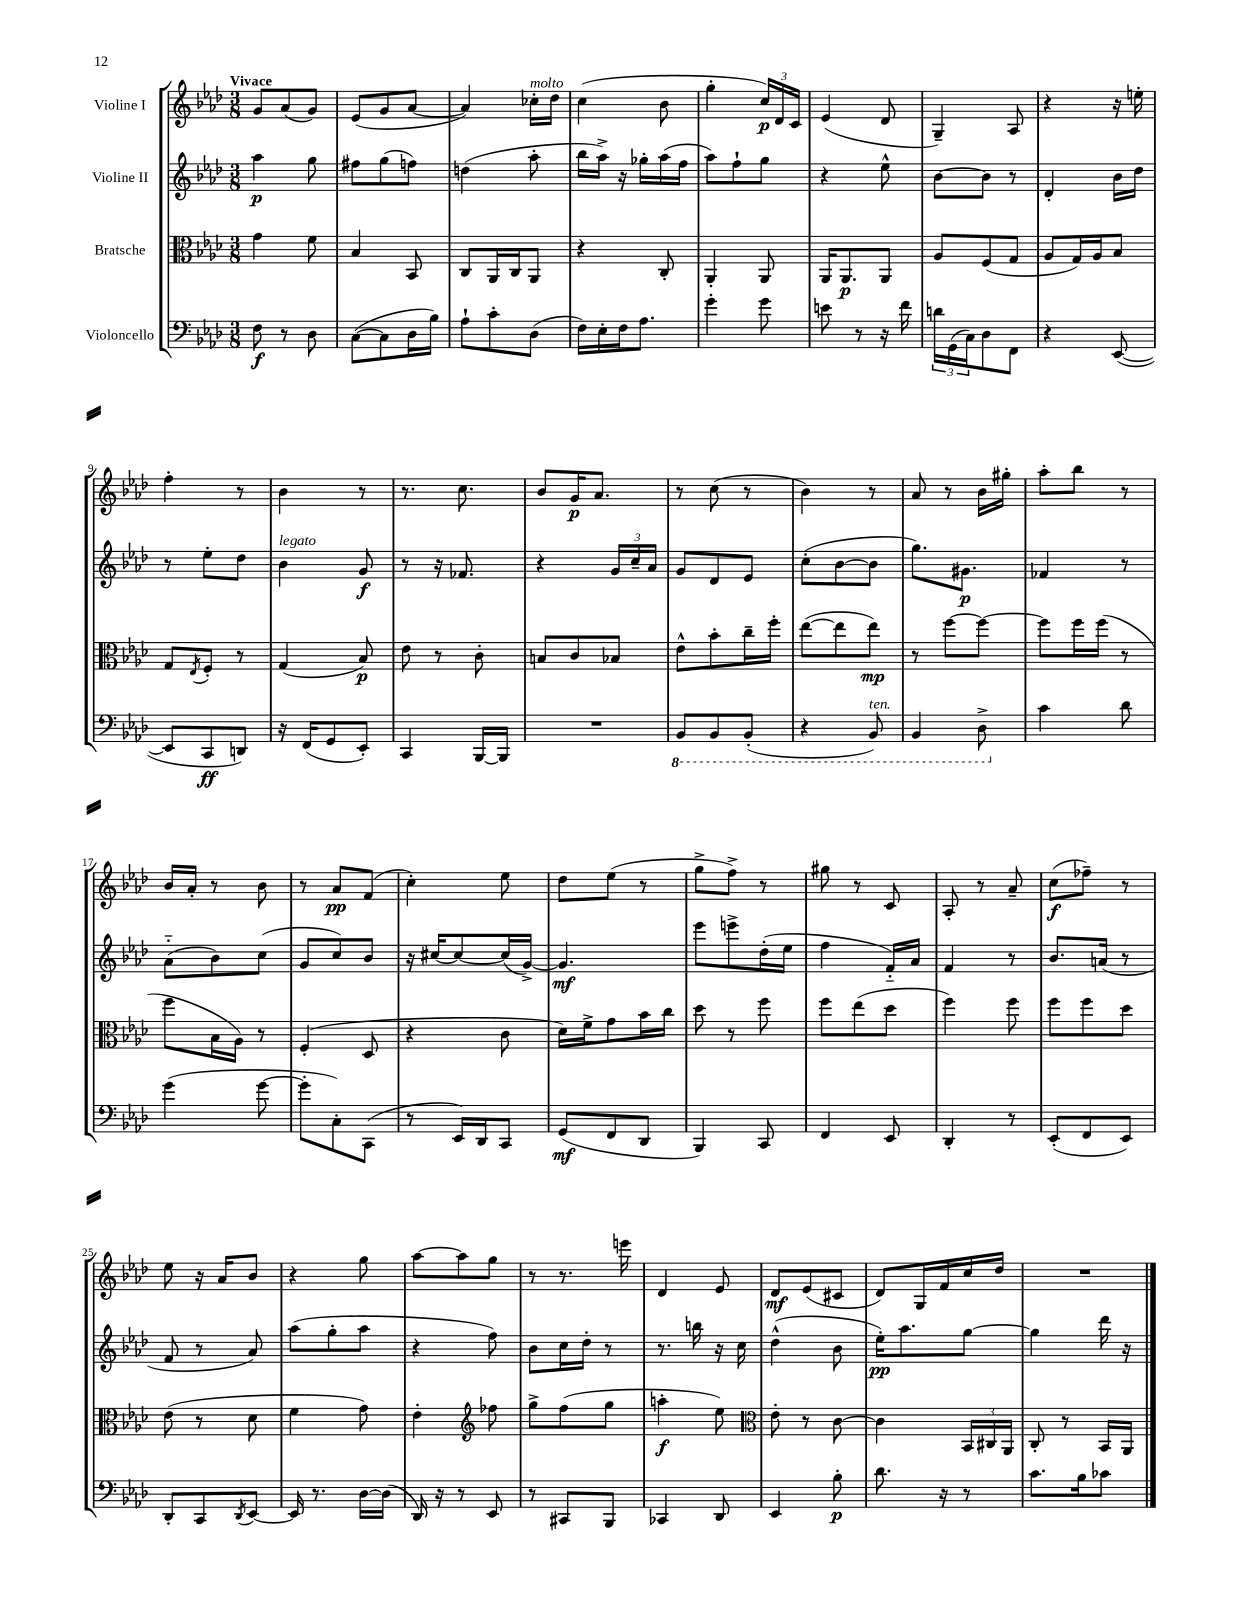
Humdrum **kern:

**kern	**dynam	**kern	**dynam	**kern	**dynam	**kern	**dynam
*part4	*part4	*part3	*part3	*part2	*part2	*part1	*part1
*staff4	*staff4	*staff3	*staff3	*staff2	*staff2	*staff1	*staff1
*I"Violoncello	*	*I"Bratsche	*	*I"Violine II	*	*I"Violine I	*
*clefF4	*	*clefC3	*	*clefG2	*	*clefG2	*
*k[b-e-a-d-]	*	*k[b-e-a-d-]	*	*k[b-e-a-d-]	*	*k[b-e-a-d-]	*
*M3/8	*	*M3/8	*	*M3/8	*	*M3/8	*
=1	=1	=1	=1	=1	=1	=1	=1
!	!	!	!	!	!	!LO:TX:a:B:t=Vivace	!
8F\	f	4g\	.	4aa-\	p	8g/L	.
8r	.	.	.	.	.	(8a-/	.
8D-\	.	8f\	.	8gg\	.	8g/J)	.
=2	=2	=2	=2	=2	=2	=2	=2
([8C\L	.	4B-/	.	8ff#X\L	.	(8e-/L	.
8C\]	.	.	.	(8gg\	.	8g/	.
16D-\L	.	8BB-/	.	8ffn\J)	.	[8a-/J	.
16B-\JJ)	.	.	.	.	.	.	.
=3	=3	=3	=3	=3	=3	=3	=3
8A-`\L	.	8C/L	.	(4ddn\	.	4a-/])	.
8c'\	.	16AA-/L	.	.	.	.	.
.	.	16C/J	.	.	.	.	.
!	!	!	!	!	!	!LO:TX:a:i:t=molto	!
(8D-\J	.	8AA-/J	.	8aa-'\	.	16cc-X'\LL	.
.	.	.	.	.	.	16dd-\JJ	.
=4	=4	=4	=4	=4	=4	=4	=4
16F\LL)	.	4r	.	16bb-\LL	.	(4cc\	.
16E-'\	.	.	.	16aa-^\JJ)	.	.	.
16F\J	.	.	.	16r	.	.	.
8.A-\J	.	.	.	16gg-X'\LL	.	.	.
.	.	8C'/	.	(16aa-\	.	8b-\	.
.	.	.	.	16ff\JJ	.	.	.
=5	=5	=5	=5	=5	=5	=5	=5
4g'\	.	4AA-'/	.	8aa-\L)	.	4gg'\	.
.	.	.	.	8ff`\	.	.	.
8g\	.	8AA-/	.	8gg\J	.	24cc/LL)	p
.	.	.	.	.	.	24d-/	.
.	.	.	.	.	.	24c/JJ	.
=6	=6	=6	=6	=6	=6	=6	=6
8en\	.	16AA-/KL	.	4r	.	(4e-/	.
.	.	8.AA-/	p	.	.	.	.
8r	.	.	.	.	.	.	.
16r	.	8AA-/J	.	8ee-^^\	.	8d-/	.
16f\	.	.	.	.	.	.	.
=7	=7	=7	=7	=7	=7	=7	=7
24dn\LL	.	8A-/L	.	[8b-\L	.	4G~/)	.
(24GG\	.	.	.	.	.	.	.
24C\J)	.	.	.	.	.	.	.
8D-\	.	(8F/	.	8b-\J]	.	.	.
8FF\J	.	8G/J	.	8r	.	8A-/	.
=8	=8	=8	=8	=8	=8	=8	=8
4r	.	8A-/L	.	4d-'/	.	4r	.
.	.	16G/L)	.	.	.	.	.
.	.	16A-/J	.	.	.	.	.
([8EE-/	.	8B-/J	.	16b-\LL	.	16r	.
.	.	.	.	16dd-\JJ	.	16een'\	.
!!LO:LB:g=z
=9	=9	=9	=9	=9	=9	=9	=9
8EE-/L]	.	8G/L	.	8r	.	4ff'\	.
.	.	8qE-/	.	.	.	.	.
8CC/	ff	8F'/J	.	8ee-'\L	.	.	.
8DDn/J)	.	8r	.	8dd-\J	.	8r	.
=10	=10	=10	=10	=10	=10	=10	=10
!	!	!	!	!LO:TX:a:i:t=legato	!	!	!
16r	.	(4G/	.	4b-\	.	4b-\	.
(16FF/KL	.	.	.	.	.	.	.
8GG/	.	.	.	.	.	.	.
8EE-'/J)	.	8B-/)	p	8g/	f	8r	.
=11	=11	=11	=11	=11	=11	=11	=11
4CC/	.	8e-\	.	8r	.	8.r	.
.	.	8r	.	16r	.	.	.
.	.	.	.	8.f-X/	.	8.cc\	.
[16BBB-/LL	.	8c'\	.	.	.	.	.
16BBB-/JJ]	.	.	.	.	.	.	.
=12	=12	=12	=12	=12	=12	=12	=12
4.r	.	8Bn/L	.	4r	.	8b-/L	.
.	.	8c/	.	.	.	16g/K	p
.	.	.	.	.	.	8.a-/J	.
.	.	8B-X/J	.	24g/LL	.	.	.
.	.	.	.	24cc~/	.	.	.
.	.	.	.	24a-/JJ	.	.	.
=13	=13	=13	=13	=13	=13	=13	=13
*8ba	*	*	*	*	*	*	*
8BBB-/L	.	8e-^^\L	.	8g/L	.	8r	.
8BBB-/	.	8b-'\	.	8d-/	.	(8cc\	.
(8BBB-'/J	.	16cc~\L	.	8e-/J	.	8r	.
.	.	16ff'\JJ	.	.	.	.	.
=14	=14	=14	=14	=14	=14	=14	=14
4r	.	([8ee-\L	.	(8cc'\L	.	4b-\)	.
.	.	8ee-\]	.	[8b-\	.	.	.
!LO:TX:a:i:t=ten.	!	!	!	!	!	!	!
8BBB-/)	.	8ee-\J)	mp	8b-\J]	.	8r	.
=15	=15	=15	=15	=15	=15	=15	=15
4BBB-/	.	8r	.	8.gg\L)	.	8a-/	.
.	.	[8ff\L	.	.	.	8r	.
.	.	.	.	8.g#X\J	p	.	.
8DD-^\	.	8ff\J_	.	.	.	16b-\LL	.
.	.	.	.	.	.	16gg#X'\JJ	.
=16	=16	=16	=16	=16	=16	=16	=16
*X8ba	*	*	*	*	*	*	*
4c\	.	8ff\L]	.	4f-X/	.	8aa-'\L	.
.	.	16ff\L	.	.	.	8bb-\J	.
.	.	(16ff\JJ	.	.	.	.	.
8d-\	.	8r	.	8r	.	8r	.
!!LO:LB:g=z
=17	=17	=17	=17	=17	=17	=17	=17
(4g\	.	8ff\L	.	(8a-\L	.	16b-/LL	.
.	.	.	.	.	.	16a-'/JJ	.
.	.	16B-\L	.	8b-\)	.	8r	.
.	.	16A-\JJ)	.	.	.	.	.
[8g\	.	8r	.	(8cc\J	.	8b-\	.
=18	=18	=18	=18	=18	=18	=18	=18
8g'\L]	.	(4F'/	.	8g/L	.	8r	.
8C'\)	.	.	.	8cc/)	.	8a-/L	pp
(8CC\J	.	8D-/	.	8b-/J	.	(8f/J	.
=19	=19	=19	=19	=19	=19	=19	=19
8r	.	4r	.	16r	.	4cc'\)	.
.	.	.	.	[16cc#X/KL	.	.	.
16EE-/LL)	.	.	.	8cc#/_	.	.	.
16DD-/J	.	.	.	.	.	.	.
8CC/J	.	8c\	.	(16cc#/L]	.	8ee-\	.
.	.	.	.	[16g^/JJ)	.	.	.
=20	=20	=20	=20	=20	=20	=20	=20
(8GG/L	mf	16d-\LL)	.	4.g/]	mf	8dd-\L	.
.	.	16f^\J	.	.	.	.	.
8FF/	.	8g\	.	.	.	(8ee-\J	.
8DD-/J	.	16b-\L	.	.	.	8r	.
.	.	16cc\JJ	.	.	.	.	.
=21	=21	=21	=21	=21	=21	=21	=21
4BBB-/)	.	8dd-\	.	8eee-\L	.	8gg^\L	.
.	.	8r	.	8eeen^\	.	8ff^\J)	.
8CC/	.	8ff\	.	(16dd-'\L	.	8r	.
.	.	.	.	16ee-\JJ	.	.	.
=22	=22	=22	=22	=22	=22	=22	=22
4FF/	.	8ff\L	.	4ff\	.	8gg#X\	.
.	.	(8ee-\	.	.	.	8r	.
8EE-/	.	8dd-\J	.	16f/LL)	.	8c/	.
.	.	.	.	16a-/JJ	.	.	.
=23	=23	=23	=23	=23	=23	=23	=23
4DD-'/	.	4ff\)	.	4f/	.	8A-'/	.
.	.	.	.	.	.	8r	.
8r	.	8ff\	.	8r	.	8a-~/	.
=24	=24	=24	=24	=24	=24	=24	=24
(8EE-'/L	.	8ff\L	.	8.b-/L	.	(8cc\L	f
8FF/	.	8ff\	.	.	.	8ff-X~\J)	.
.	.	.	.	(16an/Jk	.	.	.
8EE-/J)	.	8dd-\J	.	8r	.	8r	.
!!LO:LB:g=z
=25	=25	=25	=25	=25	=25	=25	=25
8DD-'/L	.	(8e-\	.	8f/	.	8ee-\	.
8CC/	.	8r	.	8r	.	16r	.
.	.	.	.	.	.	16a-/KL	.
8qDD-/	.	.	.	.	.	.	.
[8EE-/J	.	8d-\	.	8a-/)	.	8b-/J	.
=26	=26	=26	=26	=26	=26	=26	=26
16EE-/]	.	4f\	.	(8aa-\L	.	4r	.
8.r	.	.	.	.	.	.	.
.	.	.	.	8gg'\	.	.	.
[16D-\LL	.	8g\)	.	8aa-\J	.	8gg\	.
(16D-\JJ]	.	.	.	.	.	.	.
=27	=27	=27	=27	=27	=27	=27	=27
16DD-/)	.	4e-'\	.	4r	.	[8aa-\L	.
16r	.	.	.	.	.	.	.
8r	.	.	.	.	.	8aa-\]	.
*	*	*clefG2	*	*	*	*	*
8EE-/	.	8ff-X\	.	8ff\)	.	8gg\J	.
=28	=28	=28	=28	=28	=28	=28	=28
8r	.	8gg^\L	.	8b-\L	.	8r	.
8CC#X/L	.	(8ff\	.	16cc\L	.	8.r	.
.	.	.	.	16dd-'\JJ	.	.	.
8BBB-/J	.	8gg\J	.	8r	.	.	.
.	.	.	.	.	.	16eeen\	.
=29	=29	=29	=29	=29	=29	=29	=29
4CC-X/	.	4aan'\	f	8.r	.	4d-/	.
.	.	.	.	16bbn\	.	.	.
8DD-/	.	8ee-\)	.	16r	.	8e-/	.
.	.	.	.	16cc\	.	.	.
=30	=30	=30	=30	=30	=30	=30	=30
*	*	*clefC3	*	*	*	*	*
4EE-/	.	8e-'\	.	(4dd-^^\	.	8d-/L	mf
.	.	8r	.	.	.	(8e-/	.
8B-'\	p	[8c\	.	8b-\	.	8c#X/J	.
=31	=31	=31	=31	=31	=31	=31	=31
8.d-\	.	4c\]	.	16ee-'\KL)	pp	8d-/L)	.
.	.	.	.	8.aa-\	.	.	.
.	.	.	.	.	.	16G/L	.
16r	.	.	.	.	.	16f/	.
8r	.	24BB-/LL	.	[8gg\J	.	16cc/	.
.	.	24C#X/	.	.	.	.	.
.	.	.	.	.	.	16dd-/JJ	.
.	.	24AA-/JJ	.	.	.	.	.
=32	=32	=32	=32	=32	=32	=32	=32
8.c\L	.	8C'/	.	4gg\]	.	4.r	.
.	.	8r	.	.	.	.	.
16B-\k	.	.	.	.	.	.	.
8c-X\J	.	16BB-/LL	.	16ddd-\	.	.	.
.	.	16AA-/JJ	.	16r	.	.	.
==	==	==	==	==	==	==	==
*-	*-	*-	*-	*-	*-	*-	*-
